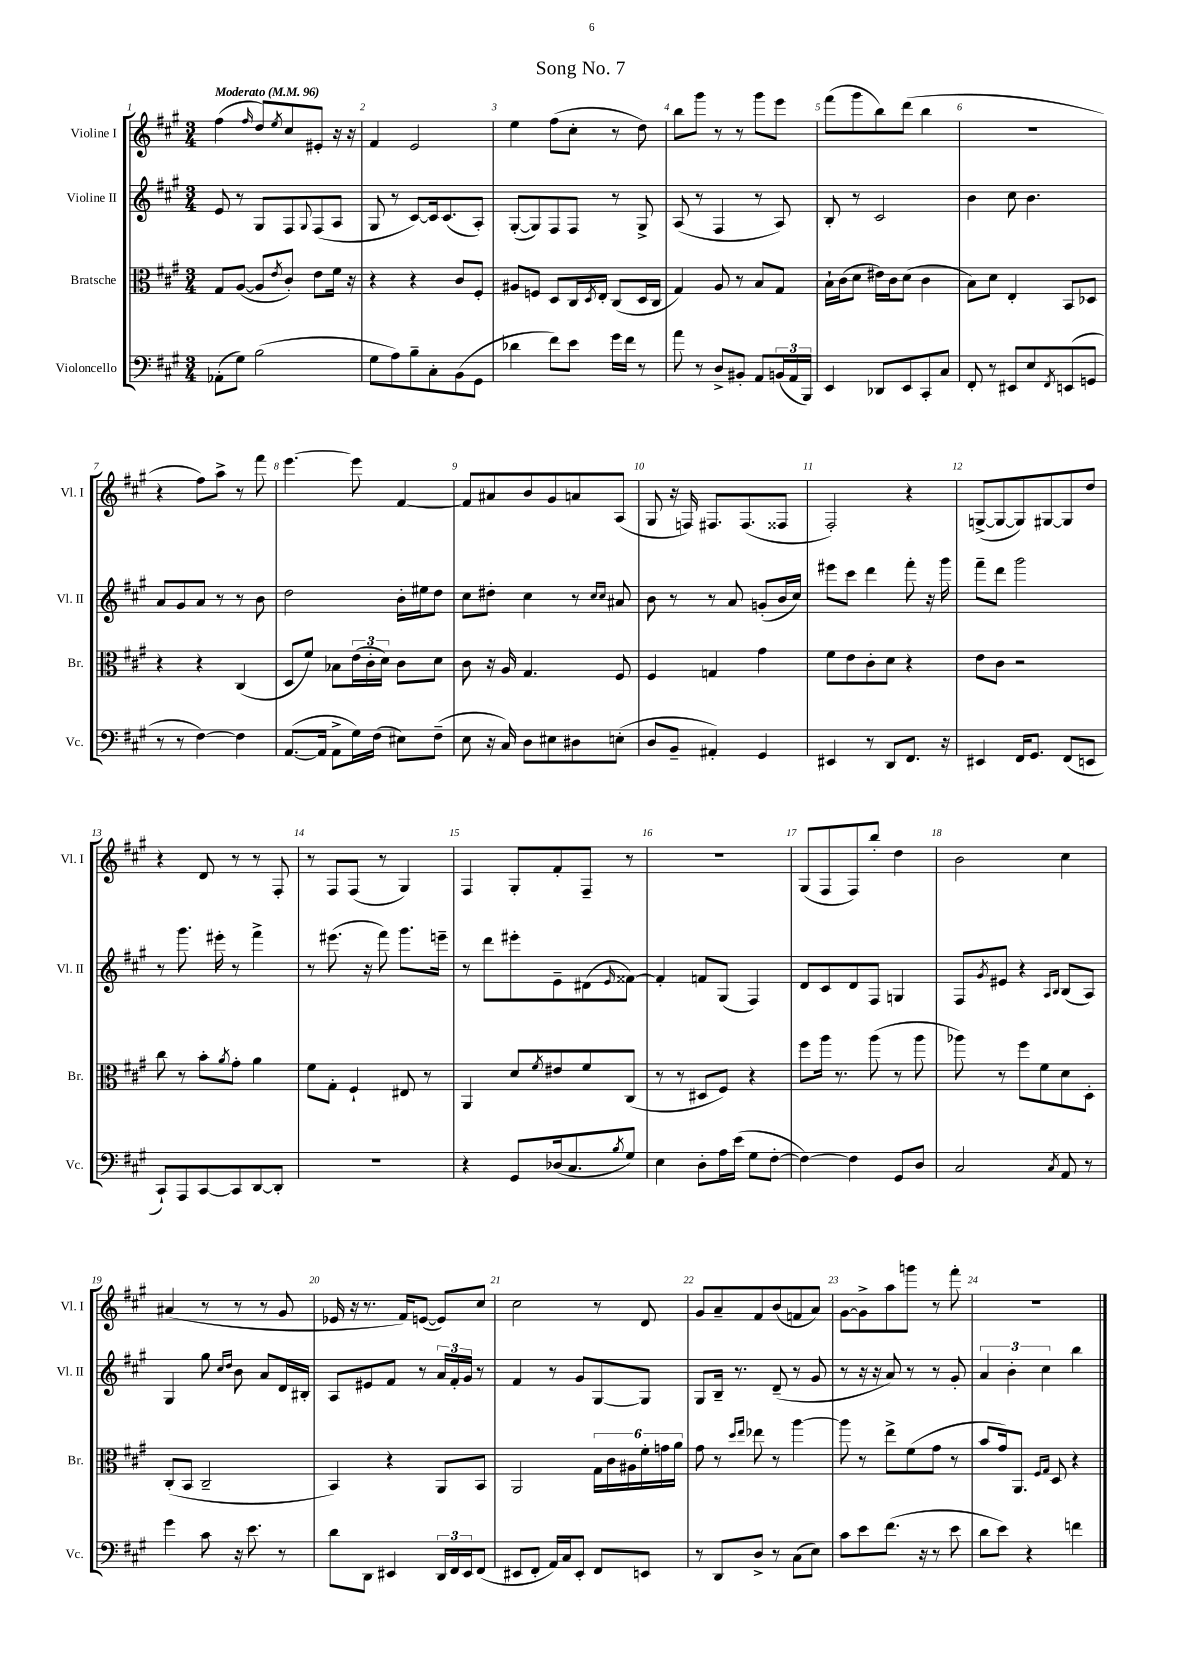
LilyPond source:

\header { title = "Song No. 7" }
<<
\new StaffGroup <<
\new Staff = "s0" \with { instrumentName = "Violine I" shortInstrumentName = "Vl. I" } {
    \clef treble \key a \major \numericTimeSignature \time 3/4 \tempo "Moderato" 4 = 96
    fis''4( \grace { fis''16 } d''8) \acciaccatura { e''8 } cis''8 eis'8-. r16 r16 |
    fis'4 e'2 |
    e''4 fis''8( cis''8-. r8 d''8) |
    b''8 gis'''8 r8 r8 gis'''8 e'''8 |
    fis'''8( gis'''8 b''8) d'''8( b''4 |
    R2. |
    r4 fis''8) a''8-> r8 fis'''8 |
    e'''4.~ e'''8 fis'4~ |
    fis'8 ais'8 b'8 gis'8 a'8 a8( |
    gis8 r16 f16) fis8. fis8.( fisis8 |
    fis2-.) r4 |
    g8~->( g8~ g8) gis8~ gis8 d''8 |
    r4 d'8 r8 r8 fis8-. |
    r8 fis8 fis8( r8 gis4) |
    fis4 gis8-. fis'8-. fis8-- r8 |
    R2. |
    gis8( fis8 fis8) b''8-. d''4 |
    b'2 cis''4 |
    ais'4( r8 r8 r8 gis'8 |
    ees'16 r16 r8. fis'16) e'8~( e'8) cis''8 |
    cis''2 r8 d'8 |
    gis'8 a'8-- fis'8 b'8( f'8 a'8) |
    gis'8~ gis'8-> a''8 g'''8 r8 fis'''8-. |
    R2. \bar "|." |
}
\new Staff = "s1" \with { instrumentName = "Violine II" shortInstrumentName = "Vl. II" } {
    \clef treble \key a \major \numericTimeSignature \time 3/4
    e'8 r8 gis8 fis8 \appoggiatura { gis8 } fis8( a8 |
    gis8 r8 cis'8~) cis'16 cis'8.( a8-.) |
    gis8~-.( gis8) fis8 fis8 r8 gis8-> |
    a8( r8 fis4 r8 a8) |
    b8-. r8 cis'2 |
    b'4 cis''8 b'4. |
    a'8 gis'8 a'8 r8 r8 b'8 |
    d''2 b'16-. eis''16 d''8 |
    cis''8 dis''8-. cis''4 r8 \grace { cis''16 cis''16 } ais'8 |
    b'8 r8 r8 a'8 g'8-.( b'16 cis''16) |
    eis'''8 cis'''8 d'''4 fis'''8-. r16 gis'''16 |
    fis'''8-- d'''8 gis'''2 |
    r8 gis'''8. eis'''16-. r8 fis'''4-> |
    r8 eis'''8.( r16 fis'''8) gis'''8. e'''16-- |
    r8 d'''8 eis'''8-. e'8-- dis'8( \grace { e'16 } fisis'8~) |
    fisis'4-. f'8 gis8( fis4) |
    d'8 cis'8 d'8 fis8 g4 |
    fis8 \acciaccatura { gis'8 } eis'8 r4 \grace { a16 b16 } b8( a8) |
    gis4 gis''8 \grace { cis''16 d''16 } b'8 a'8 d'16 bis16-. |
    a8 eis'8 fis'8 r8 \tuplet 3/2 { a'16 fis'16-. gis'16 } r8 |
    fis'4 r8 gis'8 gis8~ gis8 |
    gis8 b16-- r8. d'8--( r8 gis'8 |
    r8 r16 r16 a'8) r8 r8 gis'8-. |
    \tuplet 3/2 { a'4 b'4-. cis''4 } b''4 \bar "|." |
}
\new Staff = "s2" \with { instrumentName = "Bratsche" shortInstrumentName = "Br." } {
    \clef alto \key a \major \numericTimeSignature \time 3/4
    gis8 a8~( a8 \acciaccatura { e'8 } cis'8-.) e'8 fis'16 r16 |
    r4 r4 cis'8 fis8-. |
    ais8 f8 d8 cis16 \acciaccatura { d8 } e16-. cis8( d16 cis16 |
    gis4) a8 r8 b8 gis8 |
    b16-! cis'16( d'8 eis'16) cis'16 d'8( cis'4 |
    b8) d'8 e4-. b,8 des8 |
    r4 r4 cis4( |
    d8 fis'8) bes8 \tuplet 3/2 { e'16( cis'16-. d'16) } cis'8 d'8 |
    cis'8 r16 a16 gis4. fis8 |
    fis4 g4 gis'4 |
    fis'8 e'8 cis'8-. d'8 r4 |
    e'8 cis'8 r2 |
    cis''8 r8 b'8-. \acciaccatura { a'8 } gis'8-. a'4 |
    fis'8 gis8-. fis4-! eis8 r8 |
    a,4 d'8 \acciaccatura { fis'8 } eis'8 fis'8 cis8( |
    r8 r8 dis8 fis8) r4 |
    fis''8 a''16 r8. a''8( r8 a''8 |
    aes''8) r8 fis''8 fis'8 d'8 d8-. |
    cis8-.( b,8 cis2-- |
    b,4) r4 a,8 b,8 |
    a,2 \tuplet 6/4 { gis16 cis'16 ais16 fis'16-. g'16 a'16 } |
    gis'8 r8 \grace { d''16 e''16 } ees''8 r8 a''4~ |
    a''8 r8 e''8-> fis'8( gis'8 r8 |
    b'8 gis'16) a,8. \grace { fis16 gis16 } d8 r4 \bar "|." |
}
\new Staff = "s3" \with { instrumentName = "Violoncello" shortInstrumentName = "Vc." } {
    \clef bass \key a \major \numericTimeSignature \time 3/4
    aes,8-.( gis8) b2( |
    gis8 a8) b8-- cis8-. b,8( gis,8 |
    des'4 fis'8) e'8 gis'16 fis'16 r8 |
    a'8 r8 d8-> bis,8-. a,8 \tuplet 3/2 { b,16( a,16 b,,16) } |
    e,4 des,8 e,8 cis,8-. cis8 |
    fis,8-. r8 eis,8 e8 \acciaccatura { fis,8 } e,8( g,8 |
    r8 r8 fis4~) fis4 |
    a,8.~( a,16 a,8-> gis16) fis16( eis8) fis8--( |
    e8 r16 cis16) d8 eis8 dis8 e8-.( |
    d8 b,8-- ais,4-.) gis,4 |
    eis,4 r8 d,8 fis,8. r16 |
    eis,4 fis,16 gis,8. fis,8( e,8 |
    cis,8-!) a,,8 cis,8~ cis,8 d,8~ d,8-. |
    R2. |
    r4 gis,8 des16( cis8. \acciaccatura { b8 } gis8) |
    e4 d8-. a16 e'16( gis8 fis8~-. |
    fis4~) fis4 gis,8 d8 |
    cis2 \acciaccatura { cis8 } a,8 r8 |
    gis'4 cis'8 r16 e'8. r8 |
    d'8 d,8 eis,4 \tuplet 3/2 { d,16 fis,16 eis,16 } fis,8( |
    eis,8 fis,8-. a,16) cis16 eis,8-. fis,8 e,8 |
    r8 d,8 d8-> r8 cis8( e8) |
    cis'8 e'8 fis'8.( r16 r8 e'8 |
    d'8 e'8) r4 f'4 \bar "|." |
}
>>
>>
\layout { \context { \Score \override BarNumber.break-visibility = ##(#f #t #t) barNumberVisibility = #all-bar-numbers-visible } }
